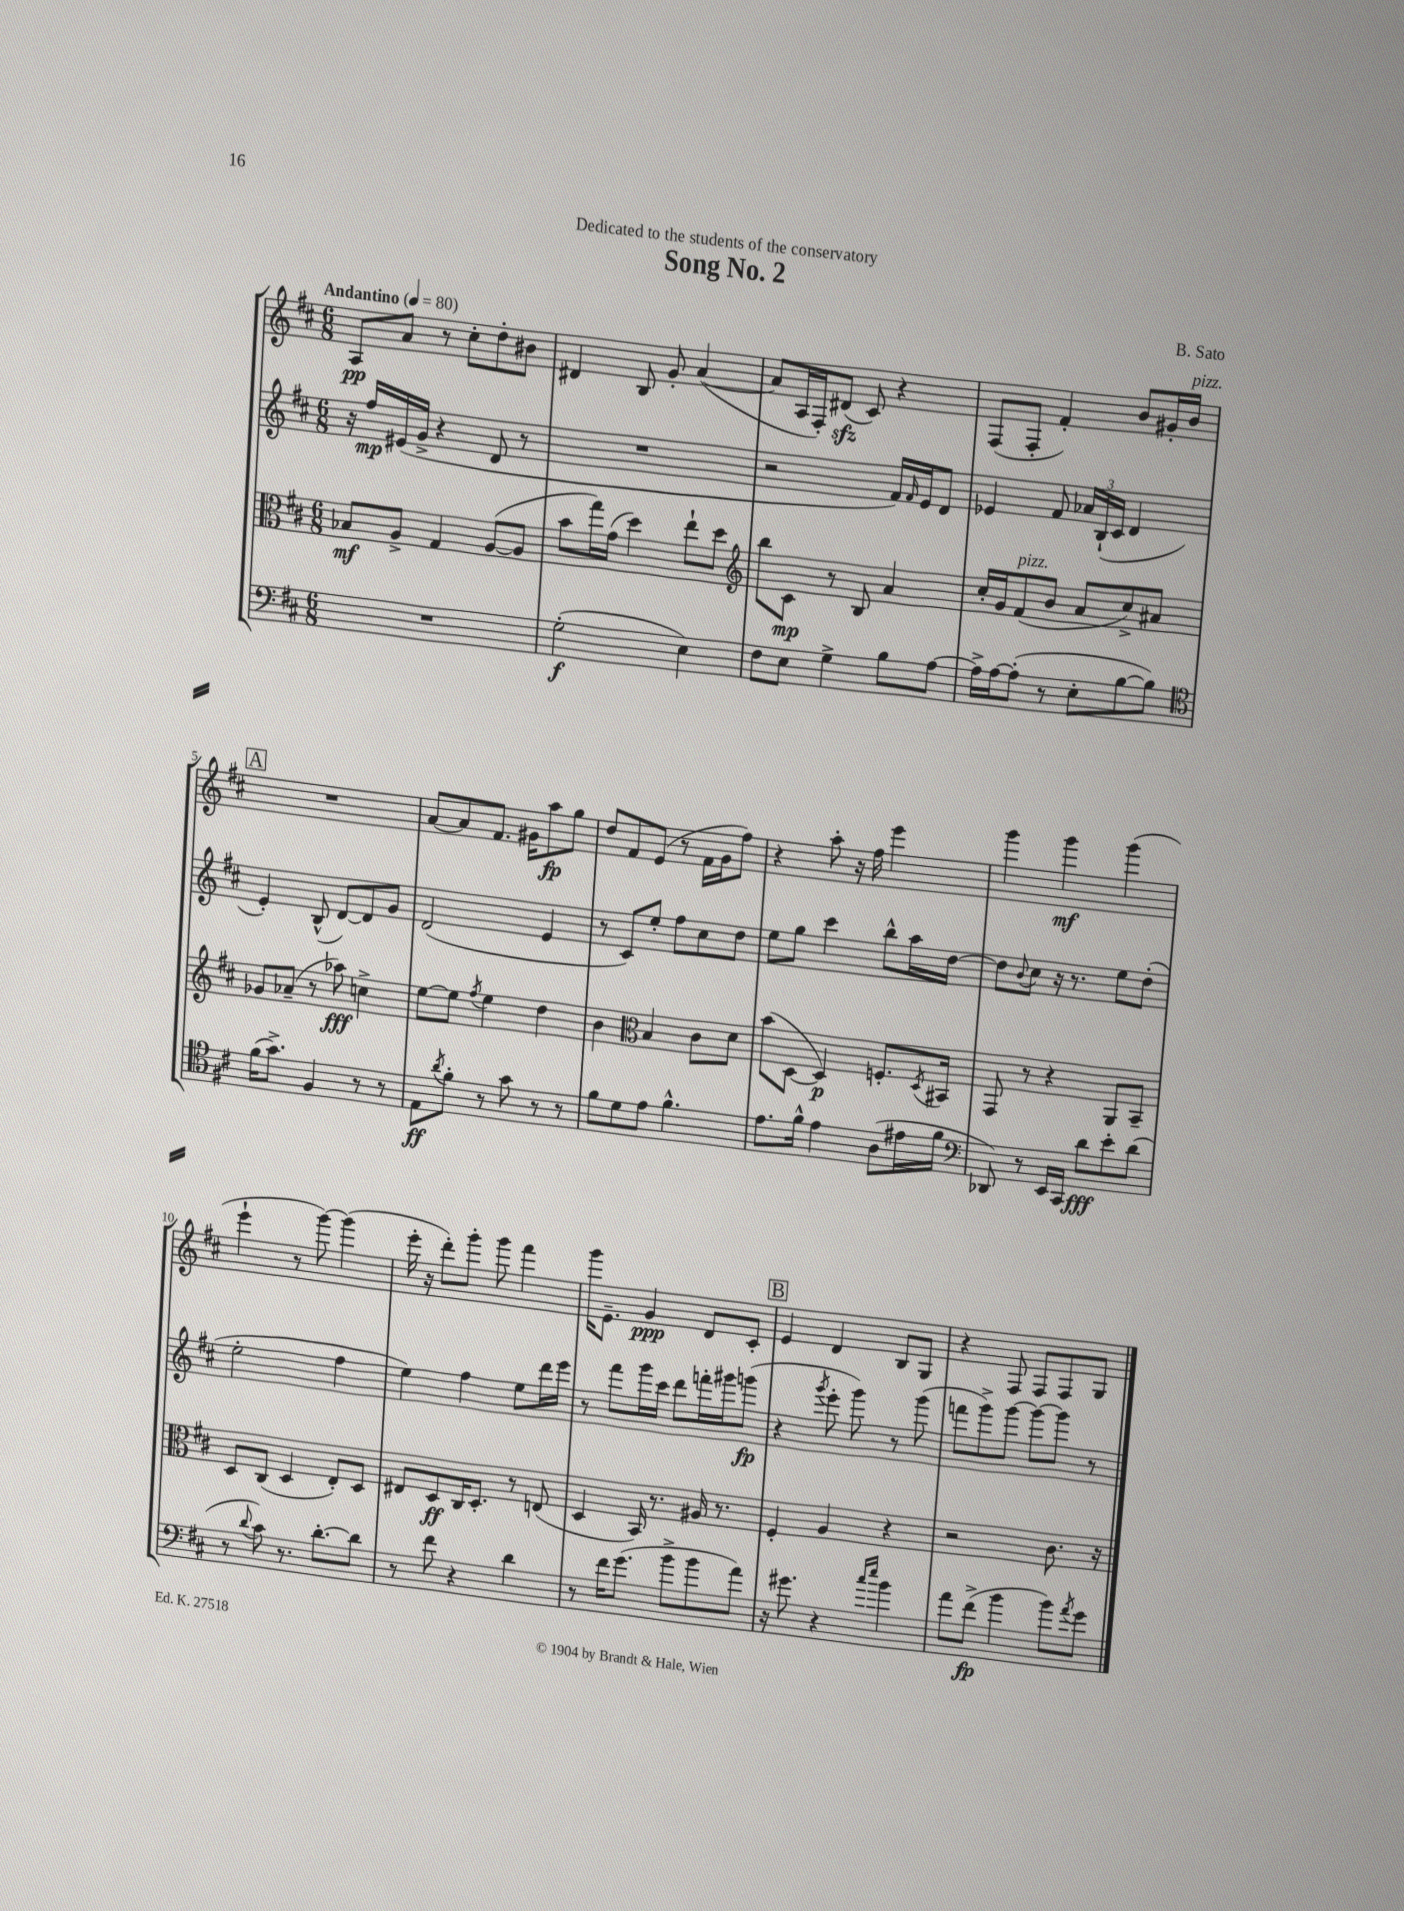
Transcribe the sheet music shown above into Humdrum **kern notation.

**kern	**kern	**kern	**kern
*staff4	*staff3	*staff2	*staff1
*clefF4	*clefC3	*clefG2	*clefG2
*k[f#c#]	*k[f#c#]	*k[f#c#]	*k[f#c#]
*M6/8	*M6/8	*M6/8	*M6/8
*MM80	*MM80	*MM80	*MM80
2.r	8B-/L	16r	8A/L
.	.	16ff#/LL	.
.	8A^/J	(16e#/	8a/J
.	.	16g^/JJ	.
.	4G/	4r	8r
.	.	.	8cc#'\L
.	([8A/L	8d/	8dd'\
.	8A/]J	8r	8b#\J
=	=	=	=
(2G'\	8b\L	2.r	4d#/
.	16gg\L)	.	.
.	(16g\JJ	.	.
.	4dd\)	.	8B/
.	.	.	8g'/
4E\)	8ee`\L	.	([4a/
.	8dd\J	.	.
=	=	=	=
*	*clefG2	*	*
8F#\L	8bb\L	2r	8a/]L
8E\J	8c#\J	.	16A/L
.	.	.	16F#'/J)
4G^\	8r	.	(8d#/J
.	8B/	.	8c#/)
8B\L	4a/	16f#/LL)	4r
.	.	16qqf#/	.
.	.	16e/J	.
[8A\J	.	8d/J	.
=	=	=	=
16A^\]LL	16cc#'/LL	4e-/	(8F#/L
[16A\J	16g/J	.	.
(8A'\]J	(8f#/	.	8F#'/J
8r	8b/J	8f#/	4f#'/)
8E'\L	8a/L	24a-/LL	.
.	.	(24B`/	.
.	.	24c#/JJ	.
[8B\	8cc#^/)	4d/	8b/L
8B\]J)	8a#/J	.	16g#'/L
.	.	.	16b/JJ
=	=	=	=
*clefC4	*	*	*
(16f#\LK	8g-/L	4e'/)	2.r
8.g^\J)	.	.	.
.	(8a-~/J	.	.
4F#/	8r	(8B^^/	.
.	8aa-\)	[8d/L)	.
8r	4cc^\	8d/]	.
8r	.	8g/J	.
=	=	=	=
8E\L	[8ee\L	(2d/	[8a/L
8qa/	.	.	.
8f#'\J	8ee\]J	.	8a/]
.	8qff#/	.	.
8r	4ee\	.	8.f#/J
8g\	.	.	.
.	.	.	16g#\LK
8r	4dd\	4e/	8aa\
8r	.	.	8gg\J
=	=	=	=
8f#\L	4b\	8r	8dd/L
8d\	.	8c#/L)	8f#/
*	*clefC3	*	*
8e\J	4B/	8ee'/J	(8e/J
4.f#^^\	.	8ff#\L	8r
.	8c#\L	8cc#\	16f#\LL
.	.	.	16g\J
.	8d\J	8dd\J	8ff#\J)
=	=	=	=
8.e\L	(8b\L	8ee\L	4r
.	[8D\J	8gg\J	.
16f#^^\Jk	.	.	.
4e\	4D/])	4ccc#\	8aa'\
.	.	.	16r
.	.	.	16ff#\
(8A\L	8.F'/L	8bb^^\L	4eee\
16e#\L	.	16aa\L	.
.	8qD/	.	.
16f#\JJ	16BB#/Jk	[16dd\JJ	.
=	=	=	=
*clefF4	*	*	*
8DD-/)	8GG/	8dd\]L	4ggg\
.	.	8qqb/	.
8r	8r	8cc#\J	.
16EE/LL	4r	16r	4ggg\
16CC#/JJ	.	8.r	.
8d\L	.	.	.
8e'\	8AA/L	8ee\L	(4ggg\
(8d\J	8BB~/J	(8dd'\J	.
=	=	=	=
8r	8D/L	2ee'\	4eee`\
8qqd/	.	.	.
8c#\)	(8C#/J	.	.
8.r	4D/	.	8r
.	.	.	[8ggg\)
[8.d'\L	.	.	.
.	8E'/L)	4ff#\	(4ggg\]
8d\]J	8D/J	.	.
=	=	=	=
8r	8E#/L	4ee\)	16eee'\
.	.	.	16r
8f#\	8D/	.	8ddd'\L)
4r	16C#/K	4ff#\	8ggg'\J
.	8.D'/J	.	.
.	.	.	8ggg\
4d\	8r	8ee\L	4fff#\
.	(8E/	16ddd\L	.
.	.	16eee\JJ	.
=	=	=	=
8r	4D/	8r	16ggg\LK
.	.	.	8.e~\J
16f#\LK	.	8fff#\L	.
(8.g\J	.	.	.
.	16BB/)	16ggg\L	4g/
.	8.r	16ccc#\JJ	.
8b^\L	.	8ddd\L	.
8b\	16A#/	16fff'\L	8d/L
.	8.r	16ggg#\J	.
8a\J)	.	(8ggg\J	8c#'/J
=	=	=	=
16r	4F#'/	4r	4e/
8.g#\	.	.	.
.	.	8qggg/	.
4r	4A/	8eee'\	4d/
.	.	8ggg\)	.
16qqcc#/LL	.	.	.
16qqee/JJ	.	.	.
4b\	4r	8r	8B/L
.	.	(8ggg\	8G/J
=	=	=	=
8a\L	2r	8fff\L	4r
(8f#^\J	.	8ggg^\)	.
4b\	.	[8ggg\J	8F#/
.	.	8ggg\_L	8F#/L
8b\L)	8.c#\	8ggg\]J	8F#/
8qa/	.	.	.
8g\J	.	8r	8G/J
.	16r	.	.
==	==	==	==
*-	*-	*-	*-
